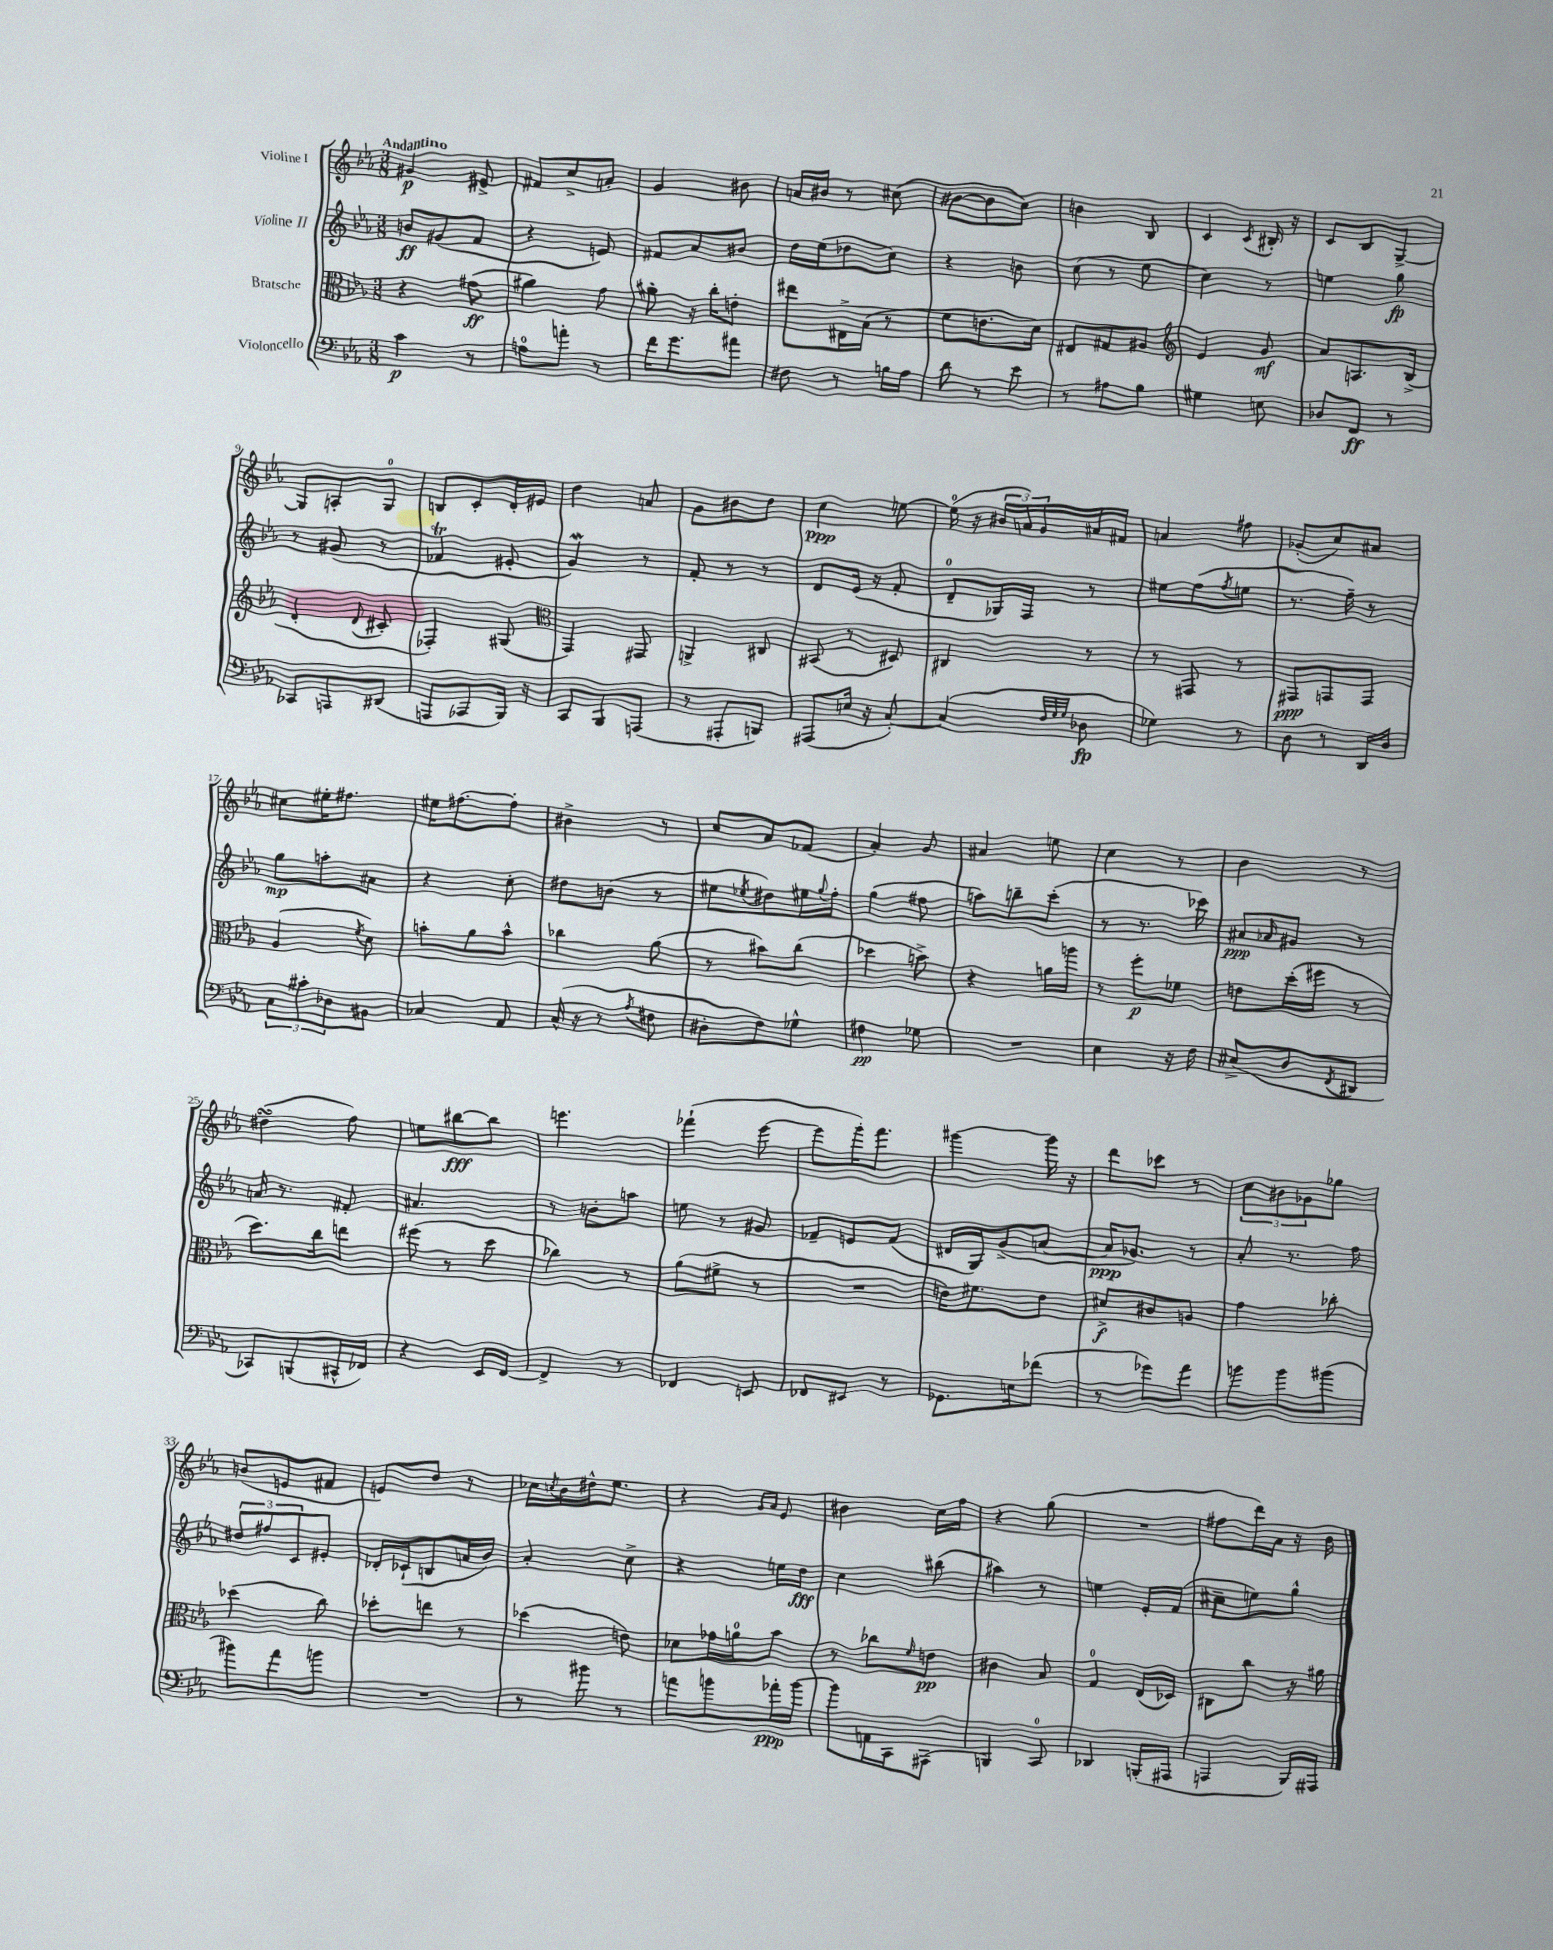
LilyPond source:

<<
\new StaffGroup <<
\new Staff = "s0" \with { instrumentName = "Violine I" } {
    \clef treble \key ees \major \numericTimeSignature \time 3/8 \tempo "Andantino"
    gis'4\p eis'8-> |
    fis'8 c''8-> a'8-. |
    g'4 bis'8 |
    a'16 bis'16 r8 cis''8( |
    bis'8~ bis'8 c''8) |
    b'4 bes8 |
    c'4 \acciaccatura { c'8 } bis16-. r16 |
    c'8 bes8 g8~-> |
    g8 a8-. g8-0 |
    b8 c'8-. d'16-. eis'16 |
    d''4 a'8 |
    g'8 bis'8 d''8 |
    c''4\ppp e''8~ |
    e''16-0( r16 \tuplet 3/2 { bis'16 a'16) g'16 } ais'16 fis'16 |
    a'4 fis''8 |
    ges'8-.( c''8) ais'8 |
    cis''8 eis''16-. fis''8. |
    eis''16 fis''8.~ fis''8-. |
    bis'4-> r8 |
    c''8 aes'8 fes'8( |
    aes'4-.) g'8 |
    ais'4 e''8 |
    c''4 r8 |
    bes'4 r8 |
    dis''4\turn( f''8) |
    e''8 bis''8~\fff bis''8 |
    e'''4. |
    fes'''4-!( ees'''8~ |
    ees'''8 g'''16-.) f'''8. |
    gis'''4~ gis'''16 r16 |
    d'''8 ces'''8 r8 |
    \tuplet 3/2 { c''8 bis'8 ges'8 } ges''8 |
    b'8( e'8 fis'8 |
    e'8) d''8 r8 |
    ces''16 \acciaccatura { c''8 } bes'16 dis''16-^ ees''8. |
    r4 \grace { g'16 aes'16 } ees'8 |
    bis'4 c''16 f''16 |
    r4 g''8( |
    R4. |
    fis''8 d'''16) aes'16 r16 bes'16 \bar "|." |
}
\new Staff = "s1" \with { instrumentName = "Violine II" } {
    \clef treble \key ees \major \numericTimeSignature \time 3/8
    b'8\ff gis'8( f'8 |
    r4 e'8) |
    fis'8 aes'8 bis'8 |
    d''16 ees''16( des''8 c''8) |
    r4 b'8 |
    c''8( r8 ees''8 |
    c''4) r8 |
    e''4 g''8\fp |
    r8 gis'8( r8 |
    fes'4\trill eis'8-. |
    g'4\mordent) r8 |
    f'8-. r8 r8 |
    d'8 ees'16( r16 f'8-. |
    d'8-0-- ges16) f16 r8 |
    eis''8 f''8( \acciaccatura { f''8 } e''8 |
    r8. f''16--) r8 |
    g''8\mp a''8-. ais'8 |
    r4 c''8-. |
    dis''8 b'8( r8 |
    eis''8 \acciaccatura { ees''8 } dis''8) eis''16 \appoggiatura { g''8 } f''16-. |
    g''4( fis''8 |
    a''8) b''8-- c'''8-.( |
    r8 r8. ces'''16) |
    ais'8\ppp \grace { aes'16 } gis'8 r8 |
    a'16 r8. fis'8-. |
    ais'4. |
    r8 b'8-. a''8 |
    e''8 r8 gis'8 |
    fes'8-- e'8 fes'8( |
    dis'16 g16) g'8->( a'8~ |
    a'16\ppp ges'8.) r8 |
    aes'8-. r8. f''16 |
    \tuplet 3/2 { dis''8 fis''8 c'8 } eis'8-. |
    des'16-. ces'16-!( b8 a'16 bes'16) |
    aes'4-. c''8-> |
    r4 e''16 d''16\fff |
    c''4 bis''8( |
    ais''4) r8 |
    e''4 ees'16-. f'16( |
    cis''8-- e''8) g''8-^ \bar "|." |
}
\new Staff = "s2" \with { instrumentName = "Bratsche" } {
    \clef alto \key ees \major \numericTimeSignature \time 3/8
    r4 gis'8\ff( |
    ais'4) g'8 |
    ais'8-. r16 c''16-. e'8-. |
    eis''8 eis16-> bes16( r8 |
    f'8 e'8. d'16) |
    eis8 gis8 ais8 |
    \clef treble ees'4 g'8\mf |
    aes'8 a8. bes16->( |
    d'4-. \appoggiatura { d'8 } cis'8-. |
    fes4-.) gis8( |
    \clef alto g,4) gis,8 |
    a,4-> cis8 |
    bis,8( r8 dis8) |
    cis4 r8 |
    r8 gis,8 r8 |
    gis,8\ppp g,8 g,8 |
    aes4( \acciaccatura { f'8 } d'8) |
    b'8-. aes'8 b'8-^ |
    ces''4 aes'8( |
    r8 bis'8) c''8( |
    des''4 b'8->) |
    r4 a'16 a''16 |
    r8 f''8-.\p fes'8 |
    e'8 d''16-.( fis''16 r8 |
    d''8.) c''16 e''8 |
    fis''8( r8 d''8 |
    ces''4) r8 |
    aes'8( fis'8-> r8 |
    R4. |
    e'16) fis'8. e'8 |
    dis'8->\f cis'8 a8 |
    g'4 ces''8-. |
    des''4( c''8) |
    des''8-. e''8 r8 |
    des''4( e'8) |
    des'8 ges'16 a'16-0 bes'8 |
    r8 ces''8 \grace { f'16 } e'8\pp |
    cis'4 bes8 |
    g4-0 ees16( des16) |
    cis8 c''8 r16 ais'16 \bar "|." |
}
\new Staff = "s3" \with { instrumentName = "Violoncello" } {
    \clef bass \key ees \major \numericTimeSignature \time 3/8
    c'4\p r8 |
    a8-0 a'8-. r8 |
    f'16 g'8. ais'8 |
    fis8 r8 b16 aes16 |
    d'8 r8 ees'8 |
    r8 ais8 bes8 |
    gis4 e8 |
    des8 f,8\ff r8 |
    ces,8 a,,8 dis,8( |
    a,,8 aes,,8 bes,,16) r16 |
    c,8 bes,,8 a,,8( |
    r8 ais,,8-. b,,8) |
    ais,,8( e16 r16 c8~-.) |
    c4( \grace { f32 g32 g32 } des8\fp |
    ges4) r8 |
    d8 r8 d,16 d16 |
    \tuplet 3/2 { c8 cis'8-. des8 } bis,8 |
    ces4 aes,8 |
    c16-^( r16 r8 \acciaccatura { aes8 } fis8 |
    dis8-. f8) ges8-^ |
    fis4\pp ges8 |
    R4. |
    ees4 r16 f16 |
    eis8->( d8 \acciaccatura { f,8 } dis,8 |
    ces,8) b,,8( cis,16-^ fes,16) |
    r4 ees,16 f,16~ |
    f,4-> r8 |
    fes,4 e,8 |
    fes,8 eis,8 r8 |
    ges,8. e16 fes'8( |
    r8 ges'8) aes'8 |
    b'8 b'8 bis'8( |
    bis'8) aes'8 b'8 |
    R4. |
    r8 bis'8 r8 |
    a'8 b'8 aes'16-.\ppp b'16~ |
    b'8 a,16 c,16 ais,,8( |
    b,,4) c,8-0 |
    des,4 b,,16-.( ais,,16 |
    a,,4 bes,,16) ais,,16 \bar "|." |
}
>>
>>
